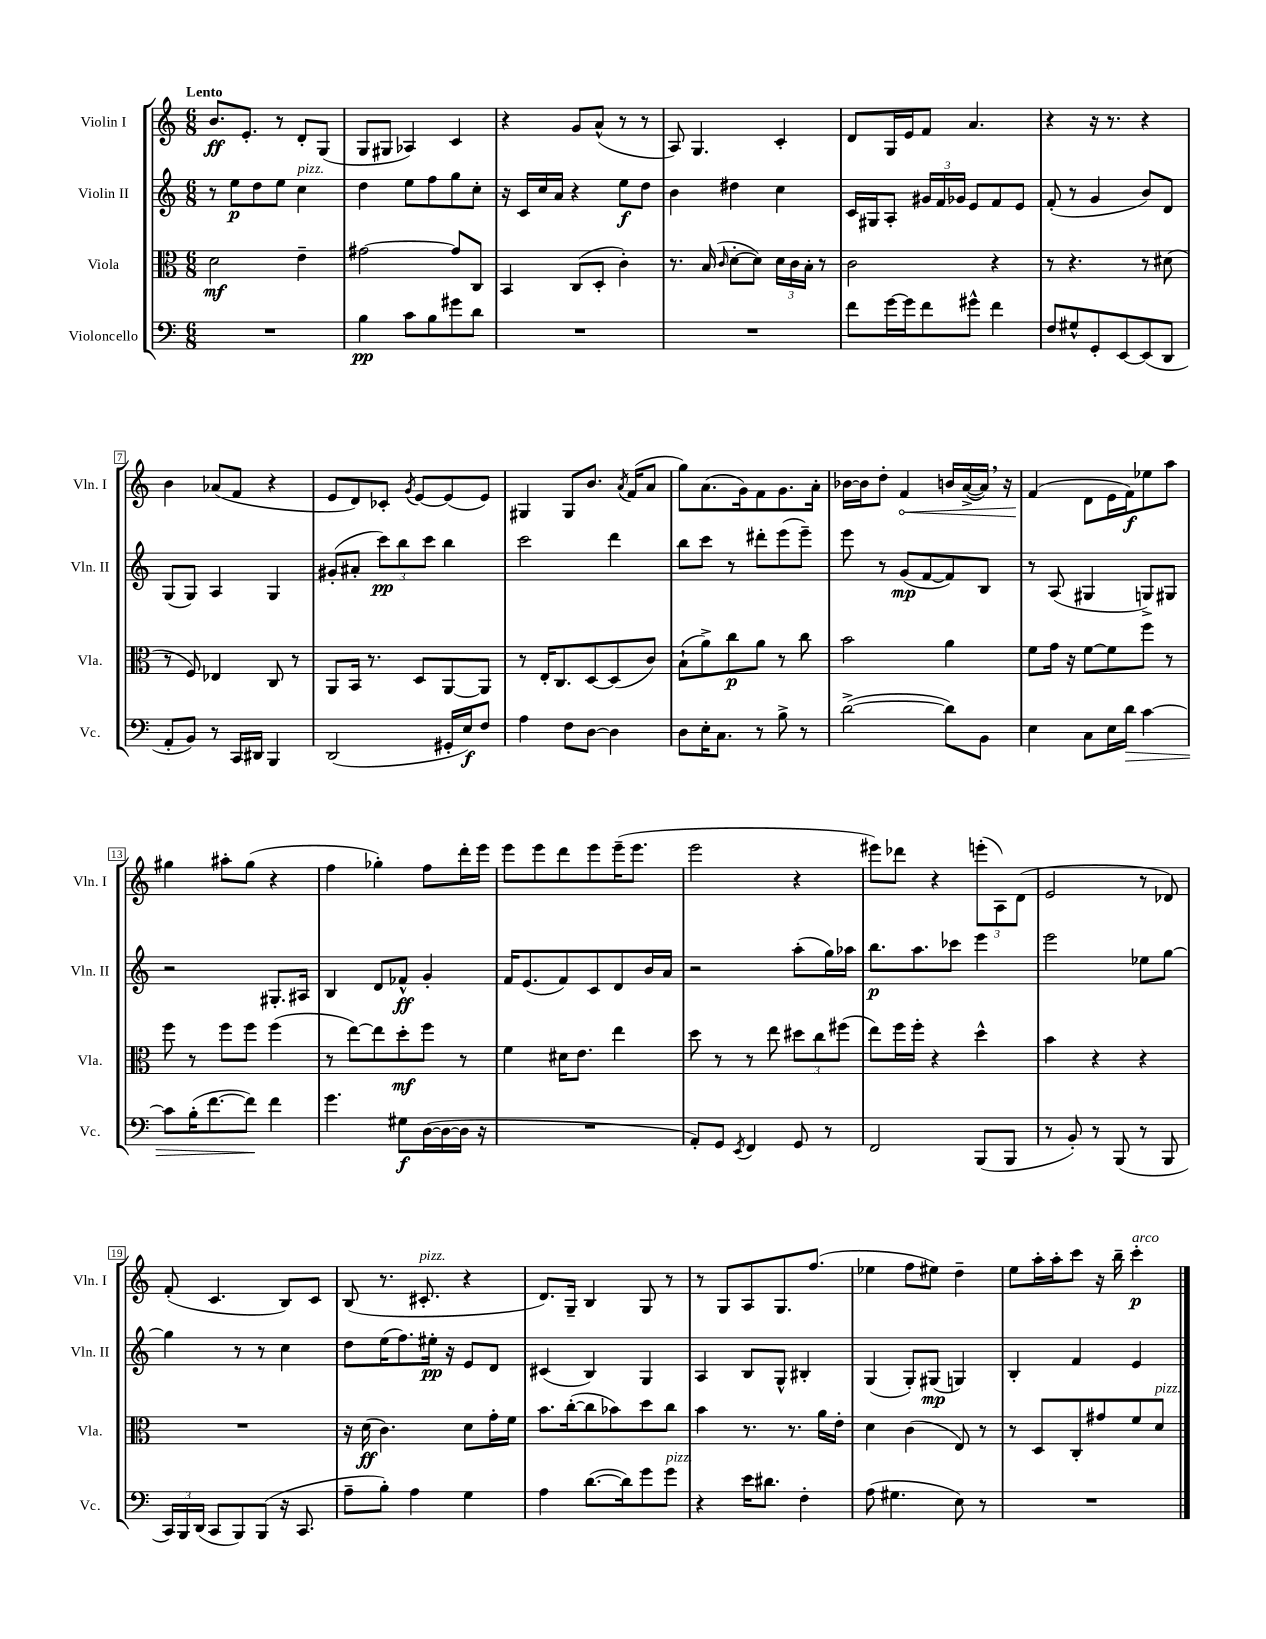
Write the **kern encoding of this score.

**kern	**kern	**kern	**kern
*staff4	*staff3	*staff2	*staff1
*clefF4	*clefC3	*clefG2	*clefG2
*k[]	*k[]	*k[]	*k[]
*M6/8	*M6/8	*M6/8	*M6/8
2.r	2d\	8r	8.b/L
.	.	8ee\L	.
.	.	.	8.e'/J
.	.	8dd\	.
.	.	8ee\J	8r
.	4e~\	4cc\	8d'/L
.	.	.	(8G/J
=	=	=	=
4B\	[2g#\	4dd\	8G/L
.	.	.	8G#/J
8c\L	.	8ee\L	4A-/)
8B\	.	8ff\	.
8g#\	8g#/]L	8gg\	4c/
8d\J	8C/J	8cc'\J	.
=	=	=	=
2.r	4BB/	16r	4r
.	.	16c/LL	.
.	.	16cc/	.
.	.	16a/JJ	.
.	(8C/L	4r	8g/L
.	8D'/J	.	(8a^^/J
.	4c'\)	8ee\L	8r
.	.	8dd\J	8r
=	=	=	=
2.r	8.r	4b\	8A/)
.	.	.	4.G/
.	(16B/	.	.
.	16qqc/	.	.
.	[8d'\L	4dd#\	.
.	8d\]J)	.	.
.	24d\LL	4cc\	4c'/
.	24c\	.	.
.	24B'\JJ	.	.
.	8r	.	.
=	=	=	=
8f\L	2c\	16c/LL	8d/L
.	.	16G#/J	.
[16g\L	.	8A'/J	16G/L
16g\]J	.	.	16e/J
8f\	.	24g#/LL	8f/J
.	.	24f/	.
.	.	24g-/JJ	.
8g#^^\J	.	8e/L	4.a/
4f\	4r	8f/	.
.	.	8e/J	.
=	=	=	=
8F/L	8r	(8f'/	4r
8G#^^/	4.r	8r	.
8GG'/	.	4g/	16r
.	.	.	8.r
[8EE/	.	.	.
(8EE/]	8r	8b/L)	4r
8DD/J	(8d#\	8d/J	.
=	=	=	=
8AA'/L	8r	(8G/L	4b\
8BB/J)	8F/)	8G/J)	.
8r	4E-/	4A/	(8a-/L
16CC/LL	.	.	8f/J
16DD#/JJ	.	.	.
4BBB/	8C/	4G/	4r
.	8r	.	.
=	=	=	=
(2DD/	8AA/L	(8g#'/L	8e/L
.	16BB/Jk	8a#'/J	8d/)
.	8.r	.	.
.	.	12ccc\L)	8c-'/J
.	.	12bb\	.
.	.	.	8qg/
.	8D/L	.	[8e/L
.	.	12ccc\J	.
16GG#'/LL	[8AA/	4bb\	(8e/]
16E/J)	.	.	.
8F/J	8AA/]J	.	8e/J)
=	=	=	=
4A\	8r	2ccc\	4G#/
.	16E'/LK	.	.
.	8.C/	.	.
8F\L	.	.	8G#/L
[8D\J	[8D/	.	8.b/J
4D\]	(8D/]	4ddd\	.
.	.	.	8qa/
.	.	.	(16f/LK
.	8c/J)	.	8a/J
=	=	=	=
8D\L	(8B`\L	8bb\L	8gg\L)
16E'\K	8a^\)	8ccc\J	(8.a\
8.C\J	.	.	.
.	8cc\	8r	.
.	.	.	16g\k)
8r	8a\J	8ddd#'\L	8f\
8B^\	8r	(8eee\	8.g\
8r	8cc\	8eee~\J)	.
.	.	.	16a'\Jk
=	=	=	=
([2d^\	2b\	8eee\	[16b-\LL
.	.	.	16b-\]J
.	.	8r	8dd'\J
.	.	(8g/L	4f/
.	.	[8f/	.
8d\]L)	4a\	8f/])	16b/LL
.	.	.	([16a^/
8BB\J	.	8B/J	16a/]JJ)
.	.	.	16r
=	=	=	=
4E\	8f\L	8r	(4f/
.	16g\Jk	(8A/	.
.	16r	.	.
8C\L	[8f\L	4G#/	8d\L
16E\L	8f\]	.	16e\L
16d\JJ	.	.	16f\J)
[4c\	8ff\J	8G^/L)	8ee-\
.	8r	8G#/J	8aa\J
=	=	=	=
8c\]L	8ff\	2r	4gg#\
(16B'\K	8r	.	.
[8.f\	.	.	.
.	8ff\L	.	8aa#'\L
8f\]J)	8ff\J	.	(8gg#\J
4f\	(4ff\	8.G#'/L	4r
.	.	16A#/Jk	.
=	=	=	=
4.g\	8r	4B/	4ff\
.	[8ee\L)	.	.
.	8ee\]	8d/L	4gg-'\)
8G#\L	8dd'\	8f-^^/J	.
([16D\L	8ff\J	4g'/	8ff\L
16D\_	.	.	.
16D\]JJ	8r	.	16ddd'\L
16r	.	.	16eee\JJ
=	=	=	=
2.r	4f\	16f/LK	8eee\L
.	.	(8.e/	.
.	.	.	8eee\
.	16d#\LK	8f/)	8ddd\
.	8.e\J	.	.
.	.	8c/	8eee\
.	4ee\	8d/	(16eee~\K
.	.	.	8.eee\J
.	.	16b/L	.
.	.	16a/JJ	.
=	=	=	=
8AA'/L)	8dd\	2r	2eee\
8GG/J	8r	.	.
8qEE/	.	.	.
4FF/	8r	.	.
.	8ee\	.	.
8GG/	12dd#\L	(8aa'\L	4r
.	12cc\	.	.
8r	.	16gg\L)	.
.	(12ff#\J	.	.
.	.	16aa-\JJ	.
=	=	=	=
2FF/	8ee\L)	8.bb\L	8eee#\L)
.	16ff\L	.	8ddd-\J
.	16ff'\JJ	8.aa\	.
.	4r	.	4r
.	.	8ccc-\J	.
(8BBB/L	4dd^^\	4eee\	(12eee'\L
.	.	.	12A\)
8BBB/J	.	.	.
.	.	.	(12d\J
=	=	=	=
8r	4b\	2eee\	2e/
8BB'/)	.	.	.
8r	4r	.	.
(8BBB/	.	.	.
8r	4r	8ee-\L	8r
8BBB/	.	[8gg\J	8d-/)
=	=	=	=
24CC/LL)	2.r	4gg\]	(8f'/
24BBB/	.	.	.
(24DD/JJ	.	.	.
8CC/L	.	.	4.c/
8BBB/)	.	8r	.
(8BBB/J	.	8r	.
16r	.	4cc\	8B/L)
8.CC/	.	.	.
.	.	.	8c/J
=	=	=	=
8A~\L	16r	8dd\L	(8B/
.	(16d\	.	.
8B'\J)	4.c\)	(16ee\K	8.r
.	.	8.ff\)	.
4A\	.	.	.
.	.	.	8.c#'/
.	.	16ee#'\Jk	.
.	.	16r	.
4G\	8d\L	8e/L	4r
.	16g'\L	8d/J	.
.	16f\JJ	.	.
=	=	=	=
4A\	8.b\L	(4c#/	8.d/L)
.	([16cc'\k	.	16G~/Jk
([8.d\L	8cc\]	4B/)	4B/
.	8b-\)	.	.
16d\]k)	.	.	.
8g\	8dd\	4G/	8G/
8g\J	8cc\J	.	8r
=	=	=	=
4r	4b\	4A/	8r
.	.	.	8G/L
16e\LK	8.r	8B/L	8A/
8.d#\J	.	.	.
.	.	8G^^/J	8.G/
.	8.r	.	.
4F'\	.	4B#'/	.
.	.	.	(8.ff/J
.	16a\LL	.	.
.	16e'\JJ	.	.
=	=	=	=
(8A\	4d\	(4G/	4ee-\
4.G#\	.	.	.
.	(4c\	8G'/L)	8ff\L
.	.	(8G#/J	8ee#\J)
8E\)	8E/)	4G/)	4dd~\
8r	8r	.	.
=	=	=	=
2.r	8r	4B'/	8ee\L
.	8D/L	.	16aa'\L
.	.	.	16aa'\J
.	8C'/	4f/	8ccc\J
.	8g#/	.	16r
.	.	.	16bb~\
.	8f/	4e/	4ccc'\
.	8d/J	.	.
==	==	==	==
*-	*-	*-	*-
